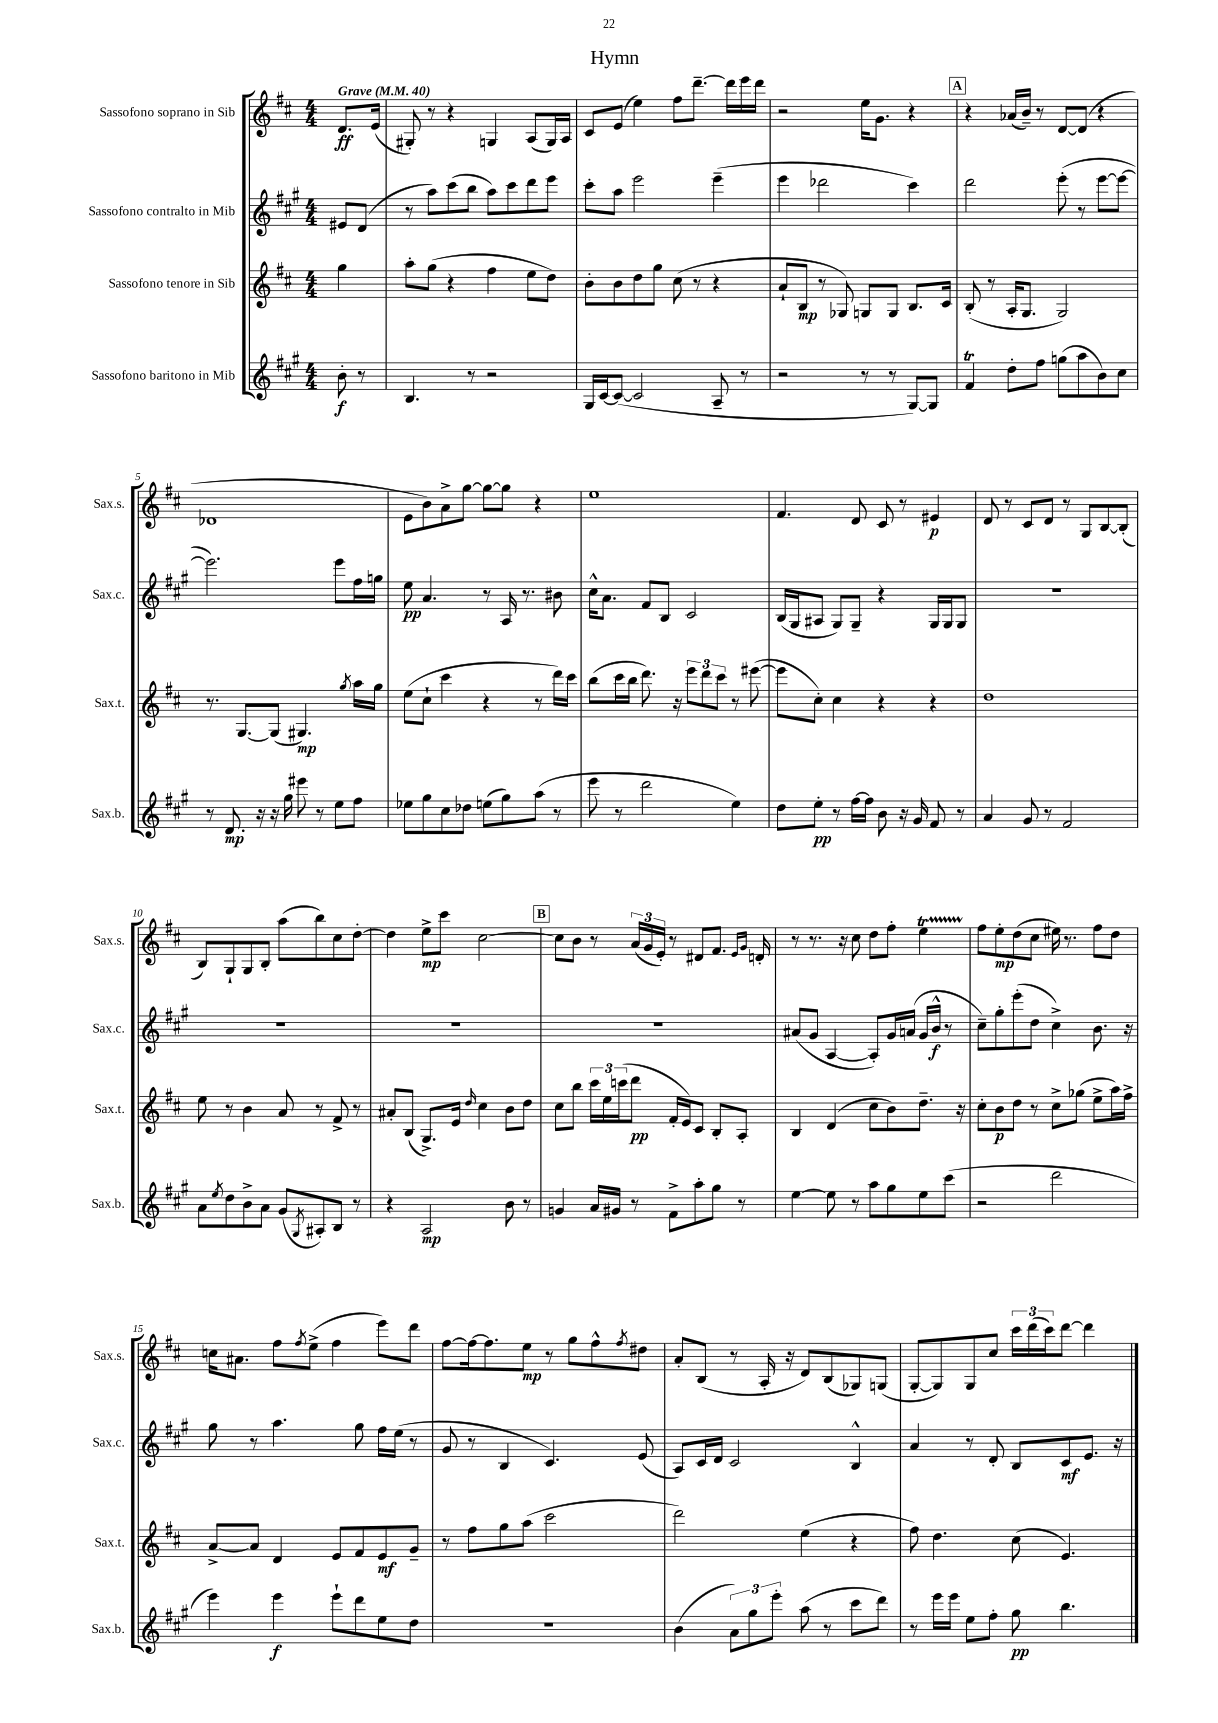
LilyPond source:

\header { title = "Hymn" }
<<
\new StaffGroup <<
\new Staff = "s0" \with { instrumentName = "Sassofono soprano in Sib" shortInstrumentName = "Sax.s." } {
    \clef treble \key d \major \numericTimeSignature \time 4/4 \partial 4 \tempo "Grave" 4 = 40
    d'8.\ff e'16( |
    gis8-.) r8 r4 g4 a8( g16) a16 |
    cis'8 e'8( e''4) fis''8 d'''8.~-- d'''16 e'''16 d'''16 |
    r2 e''16 g'8. r4 |
    \mark \markup { \box "A" } r4 aes'16( b'16--) r8 d'8~ d'8( r4 |
    des'1 |
    e'8 b'8) a'8-> g''8~ g''8~ g''8 r4 |
    e''1 |
    fis'4. d'8 cis'8 r8 eis'4\p |
    d'8 r8 cis'8 d'8 r8 g8 b8~ b8-.( |
    b8) g8-! g8 b8-. a''8( b''8) cis''8 d''8~-. |
    d''4 e''8->\mp cis'''8 cis''2~ |
    \mark \markup { \box "B" } cis''8 b'8 r8 \tuplet 3/2 { a'16( g'16 e'16-.) } r8 dis'8 fis'8. \grace { e'16 g'16 } d'16-. |
    r8 r8. r16 cis''8 d''8 fis''8-. e''4\startTrillSpan |
    fis''8\stopTrillSpan e''8-.\mp d''8( cis''8 eis''16) r8. fis''8 d''8 |
    c''16 ais'8. fis''8 \acciaccatura { fis''8 } e''8->( fis''4 e'''8) d'''8 |
    fis''8~ fis''16~ fis''8. e''8\mp r8 g''8 fis''8-^ \acciaccatura { fis''8 } dis''8 |
    a'8-. b8( r8 a16-. r16 d'8) b8( ges8) g8( |
    g8~-. g8) g8 cis''8 \tuplet 3/2 { cis'''16 d'''16( cis'''16) } d'''8~ d'''4 \bar "|." |
}
\new Staff = "s1" \with { instrumentName = "Sassofono contralto in Mib" shortInstrumentName = "Sax.c." } {
    \clef treble \key a \major \numericTimeSignature \time 4/4 \partial 4
    eis'8 d'8( |
    r8 a''8) cis'''8( b''8 a''8) cis'''8 d'''8 e'''8 |
    cis'''8-. a''8 e'''2 e'''4--( |
    e'''4 des'''2 cis'''4) |
    \mark \markup { \box "A" } d'''2 e'''8-.( r8 e'''8~ e'''8~ |
    e'''2.) e'''8 fis''16 g''16 |
    e''8\pp a'4. r8 a16 r8. bis'8 |
    cis''16-^ a'8. fis'8 b8 cis'2 |
    b16( gis16 ais8 gis8) gis8-- r4 gis16 gis16 gis8 |
    R1 |
    R1 |
    R1 |
    \mark \markup { \box "B" } R1 |
    ais'8( gis'8 a4~ a8-.) gis'16 a'16( gis'16 b'16-^\f r8 |
    cis''8--) gis''8-. e'''8-.( d''8 cis''4->) b'8. r16 |
    gis''8 r8 a''4. gis''8 fis''16 e''16( r8 |
    gis'8 r8 b4 cis'4.) e'8( |
    a8) cis'16 d'16 cis'2 b4-^ |
    a'4 r8 d'8-. b8 cis'8\mf e'8. r16 \bar "|." |
}
\new Staff = "s2" \with { instrumentName = "Sassofono tenore in Sib" shortInstrumentName = "Sax.t." } {
    \clef treble \key d \major \numericTimeSignature \time 4/4 \partial 4
    g''4 |
    a''8-. g''8( r4 fis''4 e''8 d''8) |
    b'8-. b'8 d''8 g''8 cis''8( r8 r4 |
    a'8-! b8\mp r8 ges8) g8 g8 b8. cis'16 |
    \mark \markup { \box "A" } b8-.( r8 a16-. g8. g2) |
    r8. g8.~ g8( gis4.\mp) \acciaccatura { g''8 } a''16 g''16 |
    e''8( cis''8-! cis'''4 r4 r8 d'''16) cis'''16 |
    b''8( cis'''16 b''16 d'''8.) r16 \tuplet 3/2 { e'''8 d'''8 cis'''8 } r8 eis'''8~( |
    eis'''8 cis''8-.) cis''4 r4 r4 |
    d''1 |
    e''8 r8 b'4 a'8 r8 fis'8-> r8 |
    ais'8-. b8( g8.->) e'16 \grace { d''16 } cis''4 b'8 d''8 |
    \mark \markup { \box "B" } cis''8 b''8 \tuplet 3/2 { cis'''16 e''16 c'''16( } d'''8\pp fis'16-. e'16) cis'8 b8-. a8-. |
    b4 d'4( cis''8 b'8) d''8.-- r16 |
    cis''8-. b'8\p d''8 r8 cis''8-> ges''8( e''8-> a''16) fis''16-> |
    a'8~-> a'8 d'4 e'8 fis'8 e'8\mf g'8-- |
    r8 fis''8 g''8 a''8( cis'''2 |
    d'''2) e''4( r4 |
    fis''8) d''4. cis''8( e'4.) \bar "|." |
}
\new Staff = "s3" \with { instrumentName = "Sassofono baritono in Mib" shortInstrumentName = "Sax.b." } {
    \clef treble \key a \major \numericTimeSignature \time 4/4 \partial 4
    b'8-.\f r8 |
    b4. r8 r2 |
    gis16 cis'16~ cis'8~( cis'2 a8-- r8 |
    r2 r8 r8 gis8~) gis8 |
    \mark \markup { \box "A" } fis'4\trill d''8-. fis''8 g''8( a''8 b'8) cis''8 |
    r8 d'8.\mp r16 r16 gis''16 eis'''8 r8 e''8 fis''8 |
    ees''8 gis''8 cis''8 des''8 e''8( gis''8) a''8( r8 |
    e'''8 r8 d'''2 e''4) |
    d''8 e''8-.\pp r8 fis''16~ fis''16 b'8 r16 gis'16 fis'8 r8 |
    a'4 gis'8 r8 fis'2 |
    a'8 \acciaccatura { e''8 } d''8 b'8-> a'8 gis'8( \acciaccatura { gis8 } ais8-.) b8 r8 |
    r4 a2\mp b'8 r8 |
    \mark \markup { \box "B" } g'4 a'16 gis'16 r8 fis'8-> a''8-. gis''8 r8 |
    e''4~ e''8 r8 a''8 gis''8 e''8 cis'''8( |
    r2 d'''2 |
    e'''4) e'''4\f e'''8-! d'''8 e''8 d''8 |
    R1 |
    b'4( \tuplet 3/2 { a'8) gis''8 e'''8-. } a''8( r8 cis'''8 d'''8) |
    r8 e'''16 e'''16 e''8 fis''8-. gis''8\pp b''4. \bar "|." |
}
>>
>>
